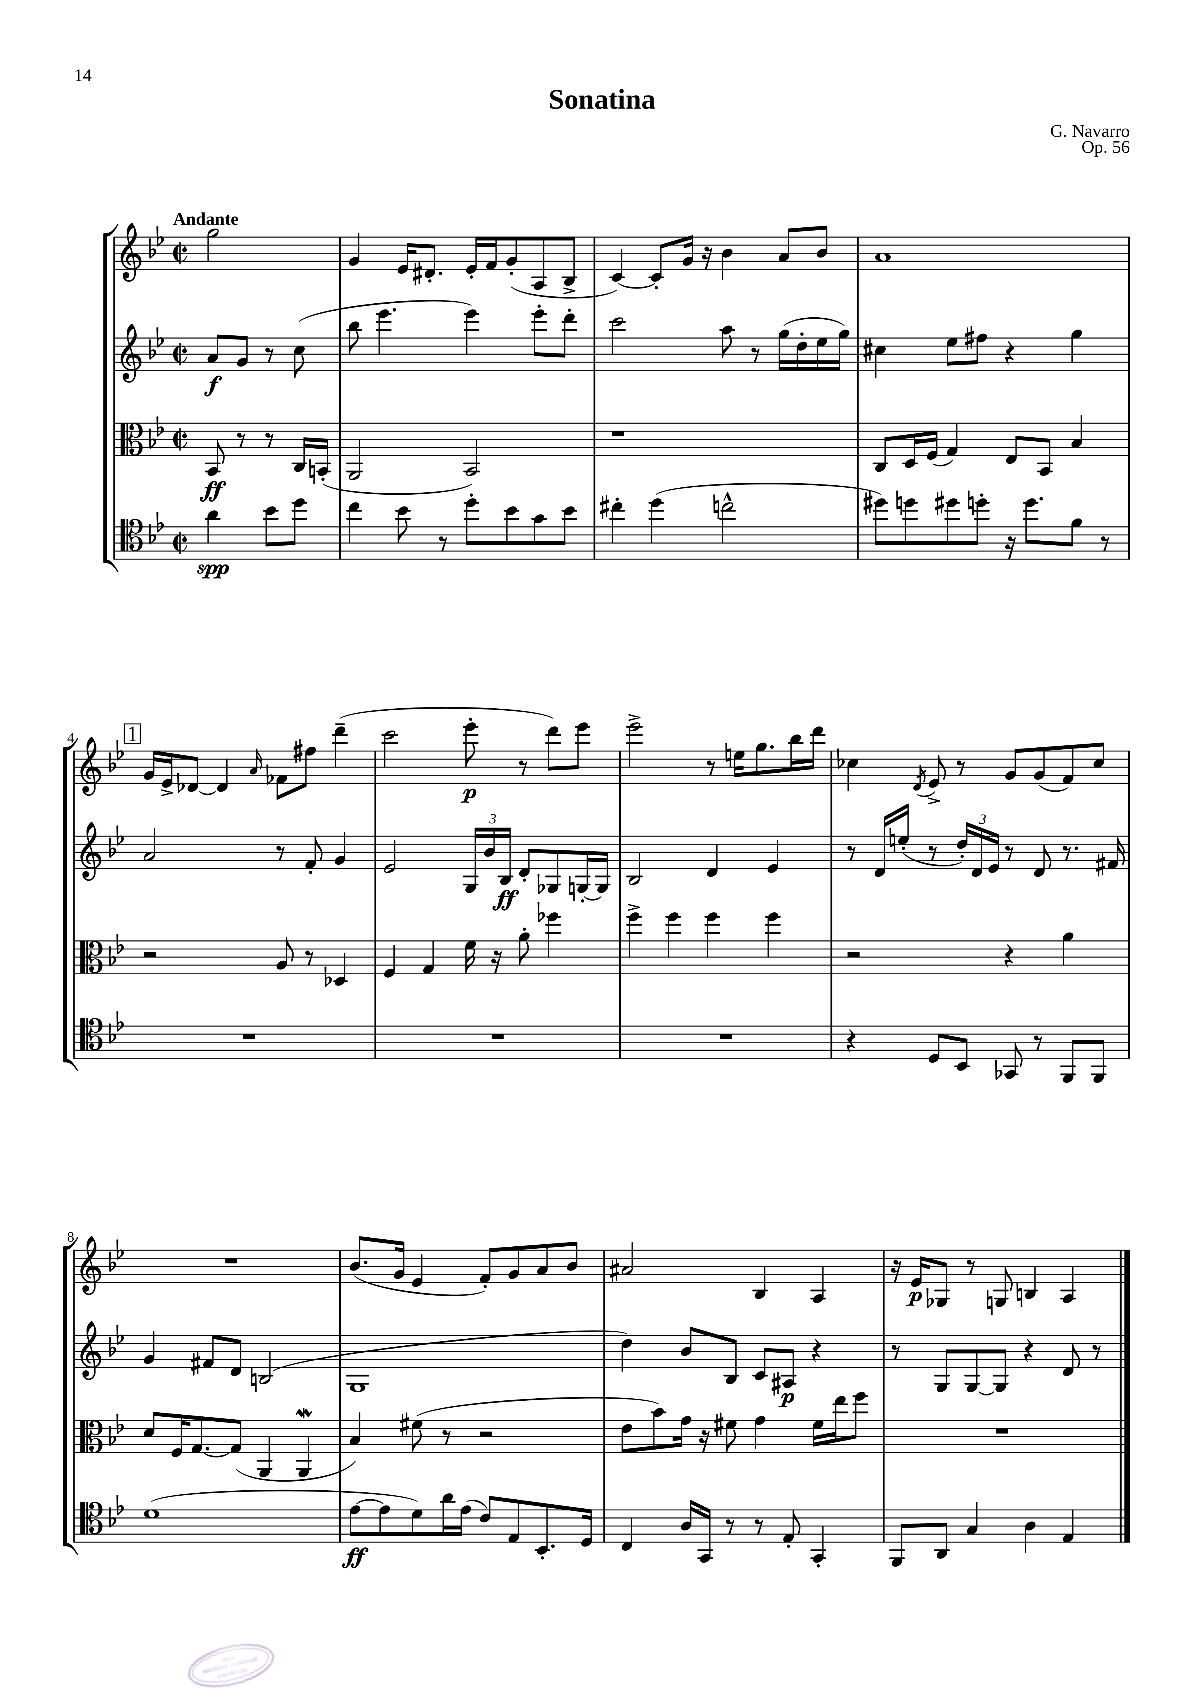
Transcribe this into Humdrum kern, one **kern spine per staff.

**kern	**kern	**kern	**kern
*staff4	*staff3	*staff2	*staff1
*clefC4	*clefC3	*clefG2	*clefG2
*k[b-e-]	*k[b-e-]	*k[b-e-]	*k[b-e-]
*M2/2	*M2/2	*M2/2	*M2/2
*met(c|)	*met(c|)	*met(c|)	*met(c|)
4a	8BB-	8a	2gg
.	8r	8g	.
8b-	8r	8r	.
8dd	16C	(8cc	.
.	(16BB'	.	.
=	=	=	=
4cc	2AA	8bb-	4g
.	.	4.eee-	.
8b-	.	.	16e-
.	.	.	8.d#'
8r	.	.	.
8dd'	2BB-)	4eee-)	16e-'
.	.	.	16f
8b-	.	.	(8g'
8g	.	8eee-'	8A
8b-	.	8ddd'	8B-^
=	=	=	=
4cc#'	1r	2ccc	[4c)
(4dd	.	.	8c']
.	.	.	16g
.	.	.	16r
2cc^^	.	8aa	4b-
.	.	8r	.
.	.	(16gg	8a
.	.	16dd'	.
.	.	16ee-	8b-
.	.	16gg)	.
=	=	=	=
8dd#)	8C	4cc#	1a
8dd	16D	.	.
.	(16F	.	.
8dd#	4G)	8ee-	.
8dd'	.	8ff#	.
16r	8E-	4r	.
8.dd	.	.	.
.	8BB-	.	.
8f	4B-	4gg	.
8r	.	.	.
=	=	=	=
1r	2r	2a	16g
.	.	.	16e-^
.	.	.	[8d-
.	.	.	4d-]
.	.	.	16qqa
.	8A	8r	8f-
.	8r	8f'	8ff#
.	4D-	4g	(4ddd~
=	=	=	=
1r	4F	2e-	2ccc
.	4G	.	.
.	16f	24G	8eee-'
.	.	24b-	.
.	16r	.	.
.	.	24B-	.
.	8a'	8d'	8r
.	4ff-	8G-	8ddd)
.	.	[16G'	8eee-
.	.	16G]	.
=	=	=	=
1r	4ff^	2B-	2eee-^
.	4ff	.	.
.	4ff	4d	8r
.	.	.	16ee
.	.	.	8.gg
.	4ff	4e-	.
.	.	.	16bb-
.	.	.	16ddd
=	=	=	=
4r	2r	8r	4cc-
.	.	16d	.
.	.	(16ee'	.
.	.	.	8qd
8D	.	8r	8e-^
8BB-	.	24dd')	8r
.	.	24d	.
.	.	24e-	.
8GG-	4r	8r	8g
8r	.	8d	(8g
8FF	4a	8.r	8f)
8FF	.	.	8cc-
.	.	16f#	.
=	=	=	=
(1d	8d	4g	1r
.	16F	.	.
.	[8.G	.	.
.	.	8f#	.
.	(8G]	8d	.
.	4AA	(2B	.
.	4AA	.	.
=	=	=	=
[8e-	4B-)	1G	(8.b-
8e-]	.	.	.
.	.	.	16g
8d)	(8f#	.	4e-
16a	8r	.	.
(16e-	.	.	.
8c)	2r	.	8f')
8E-	.	.	8g
8.BB-'	.	.	8a
.	.	.	8b-
16D	.	.	.
=	=	=	=
4C	8e-	4dd)	2a#
.	8b-)	.	.
16A	16g	8b-	.
16GG	16r	.	.
8r	8f#	8B-	.
8r	4g	8c	4B-
8E-'	.	8A#	.
4GG'	16f#	4r	4A
.	16ee-	.	.
.	8ff	.	.
=	=	=	=
8FF	1r	8r	16r
.	.	.	16e-
8AA	.	8G	8G-
4G	.	[8G	8r
.	.	8G]	8G
4A	.	4r	4B
4E-	.	8d	4A
.	.	8r	.
==	==	==	==
*-	*-	*-	*-
